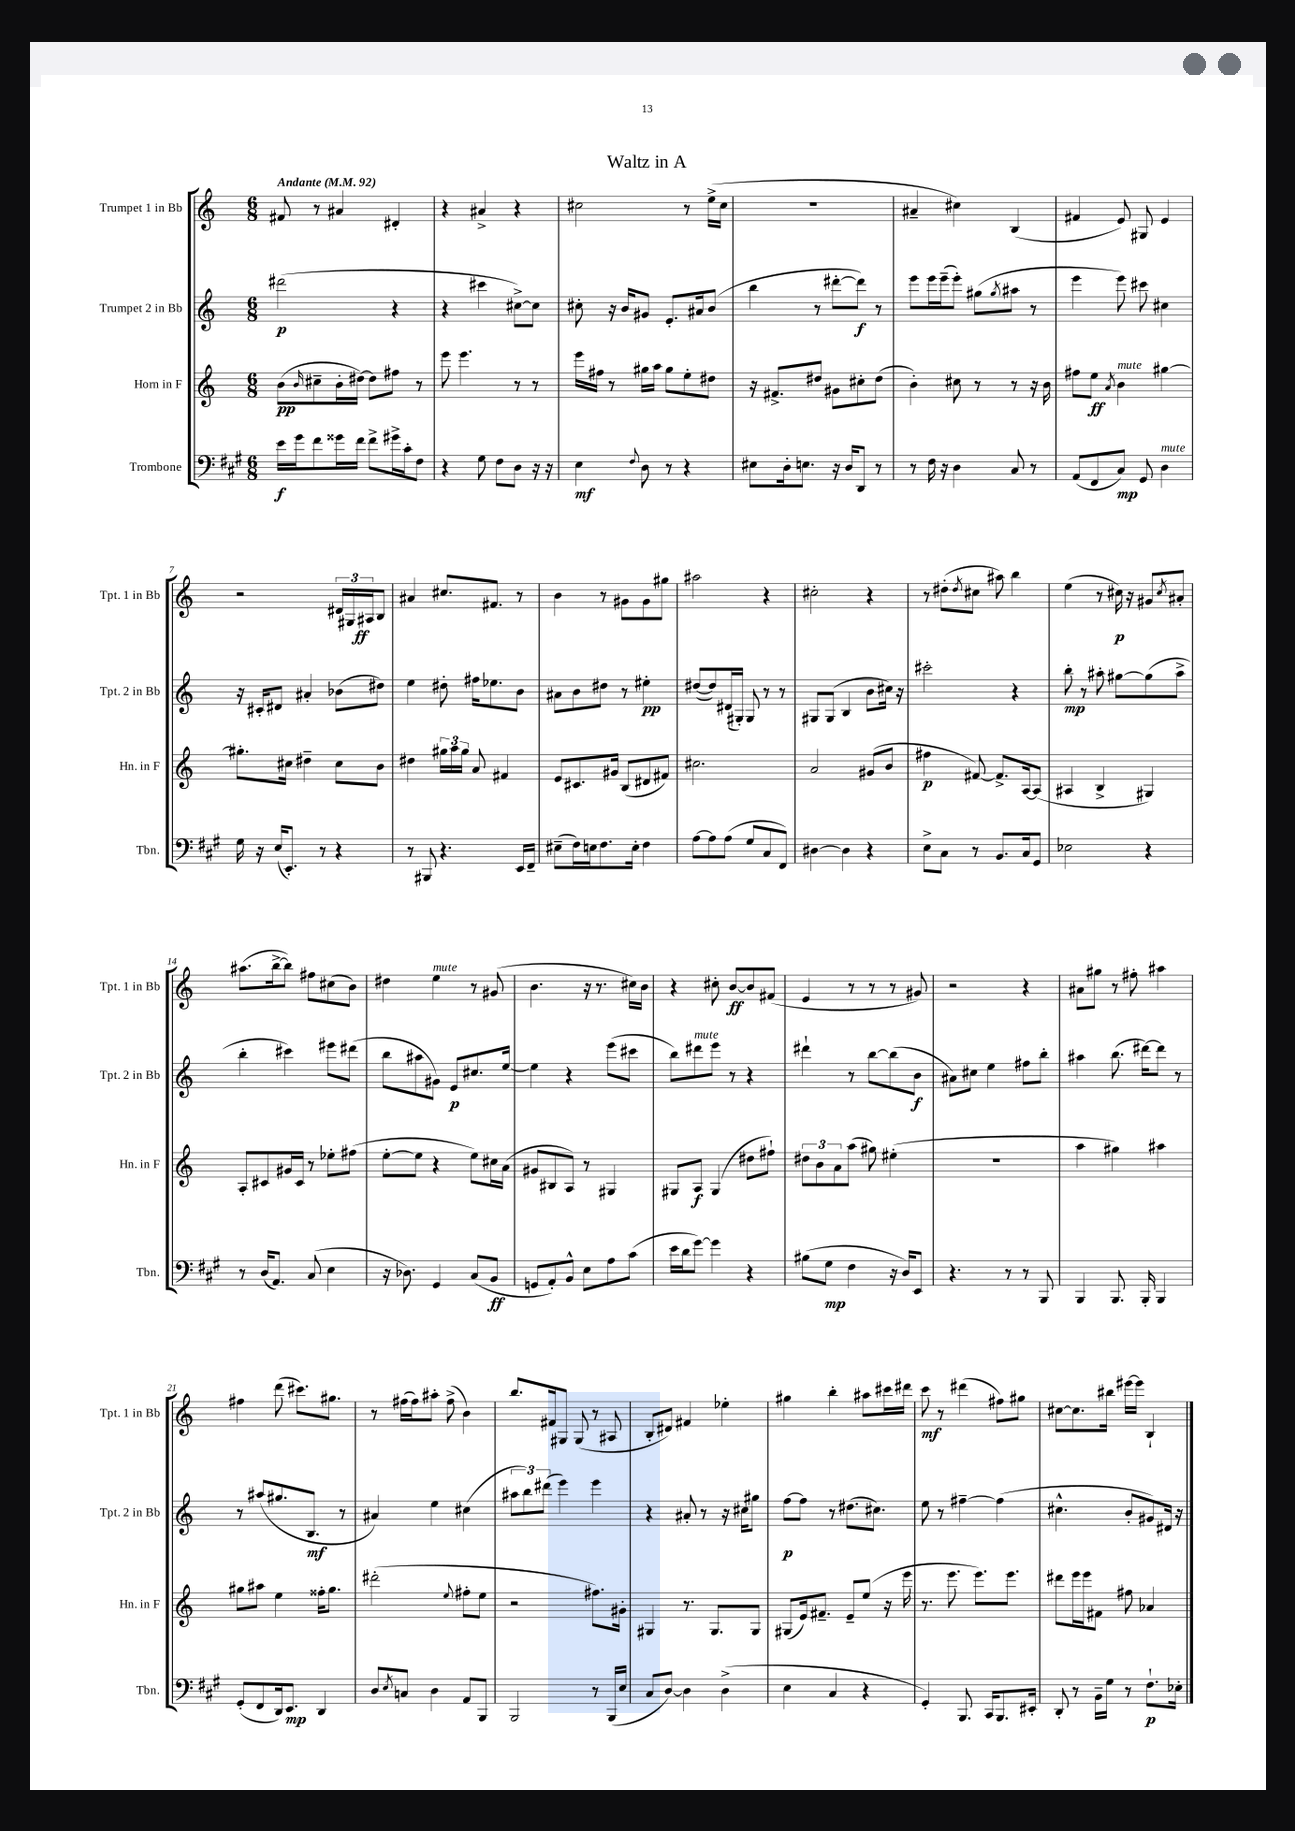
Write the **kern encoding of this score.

**kern	**kern	**kern	**kern
*staff4	*staff3	*staff2	*staff1
*clefF4	*clefG2	*clefG2	*clefG2
*k[f#c#g#]	*k[]	*k[]	*k[]
*M6/8	*M6/8	*M6/8	*M6/8
*MM92	*MM92	*MM92	*MM92
16e	(8b	(2ddd#	8f#
16g#	.	.	.
.	16qqb	.	.
8f#	8cc#~	.	8r
16g##	16b'	.	4a#
16f#	[16dd#)	.	.
8f#^	8dd#]	.	.
16g#^	8ff#	4r	4d#'
16c#'	.	.	.
8F#	8r	.	.
=	=	=	=
4r	8eee	4r	4r
.	4.eee	.	.
8G#	.	4ccc#	4a#^
8F#	.	.	.
8D	8r	[8cc#^)	4r
16r	8r	8cc#]	.
16r	.	.	.
=	=	=	=
4E	16eee	8cc#'	2cc#
.	16ff#	.	.
.	8r	16r	.
.	.	16b	.
8qqF#	.	.	.
8D	16gg#	8g#	.
.	16aa	.	.
8r	8gg#	8.e'	.
4r	8ee'	.	8r
.	.	16a#	.
.	8dd#	(8b	(16ee^
.	.	.	16cc#
=	=	=	=
8E#	16r	4bb	2.r
.	8.f#^	.	.
16D'	.	.	.
8.E	.	.	.
.	8dd#	8r	.
16r	8g#	[8ddd#'	.
16D	.	.	.
8DD	8cc#'	8ddd#])	.
8r	(8dd#	8r	.
=	=	=	=
8r	4b')	8eee	4a#~
16F#	.	16eee	.
16r	.	(16eee~	.
4D	8cc#	8eee')	4cc#)
.	8r	(8gg#	.
.	.	8qgg#	.
8C#	8r	8aa#	(4B
8r	16r	8r	.
.	16b	.	.
=	=	=	=
(8AA	8ff#	4eee	4f#
8FF#	8ee	.	.
.	8qa	.	.
8C#)	4b	8eee)	8e)
8GG#	.	8ccc#	8G#
4D	[4gg#	4cc#	4e
=	=	=	=
16G#	8.gg#']	16r	2r
16r	.	16c#'	.
(16E	.	8d#	.
8.EE')	16cc#	.	.
.	4dd#~	4a#'	.
8r	.	.	.
4r	8cc#	(8b-	24d#
.	.	.	24G#
.	.	.	24A#
.	8b	8dd#)	8B
=	=	=	=
8r	4dd#	4ee	4a#
8BBB#	.	.	.
4.r	24gg#	8dd#'	8.cc#
.	24aa	.	.
.	24gg#	.	.
.	8a	16ff#	.
.	.	8.ee-	8.f#
.	4f#	.	.
16EE	.	8b	8r
16FF#~	.	.	.
=	=	=	=
(8E#~	8e	8a#	4b
16F#)	8.c#	8b	.
16E	.	.	.
8.F#	.	8dd#	8r
.	16g#	.	.
.	(8B	8r	8g#
16E'	.	.	.
4F#	8d#	4ee#'	8g#
.	8f#)	.	8gg#
=	=	=	=
[8A	2.cc#	([8dd#	2aa#
8A]	.	8dd#])	.
(8A	.	(16d#	.
.	.	16G#')	.
8G#	.	8G#	.
8C#	.	8r	4r
8FF#)	.	8r	.
=	=	=	=
[4D#	2a	8G#	2cc#'
.	.	(8G#	.
4D#]	.	4B	.
4r	(8g#	8b	4r
.	8b	16cc#)	.
.	.	16r	.
=	=	=	=
8E^	4ff#	2ccc#'	8r
8C#	.	.	(8dd#'
.	.	.	8qdd#
8r	[8f#)	.	8cc#
8.BB	8.f#^]	.	8aa#)
.	.	4r	4bb
16C#	[16A	.	.
8GG#	(8A]	.	.
=	=	=	=
2E-	4A#	8bb'	(4ee
.	.	8r	.
.	4B^	8aa#'	8r
.	.	[8gg#	16cc#)
.	.	.	16r
4r	4G#)	(8gg#]	8g#
.	.	.	8qcc#
.	.	8aa#^	8a#'
=	=	=	=
8r	8A'	4bb'	(8.aa#
(16D	8c#	.	.
8.AA)	.	.	[16bb^
.	16g#	4ccc#)	8bb])
.	16c#	.	.
(8C#	8r	.	8ff#
4E	8ee-'	8eee#	(8cc#
.	(8ff#	(8ddd#	8b)
=	=	=	=
16r	[8ee'	8bb	4dd#
8.D-)	.	.	.
.	8ee]	8aa#	.
4GG#	4r	8g#)	4ee
.	.	8e	.
(8C#	8ee)	8.cc#	8r
8BB	16cc#	.	(8g#
.	(16a	[16ee	.
=	=	=	=
8GG	8g#	4ee]	4.b
8AA')	8B#	.	.
8BB^^	8A)	4r	.
8E	8r	.	16r
.	.	.	8.r
8A	4G#	(8eee	.
(8c#	.	8ccc#	16cc#)
.	.	.	16b
=	=	=	=
16e	8G#	8bb)	4r
16d	.	.	.
[8g#)	8A	8ddd#	.
4g#]	(4G#	8eee	8cc#'
.	.	8r	[8b
4r	8dd#	4r	8b]
.	8ff#`)	.	(8f#
=	=	=	=
(8B#	12dd#	4ddd#`	4e
.	12b	.	.
8G#	.	.	.
.	12a	.	.
4F#	(8aa	8r	8r
.	8gg#)	[8bb	8r
16r	(4ee#'	(8bb]	8r
16D)	.	.	.
8EE	.	8b	8g#)
=	=	=	=
4.r	2.r	8a#)	2r
.	.	8cc#	.
.	.	4ee	.
8r	.	.	.
8r	.	8ff#	4r
8BBB	.	8bb'	.
=	=	=	=
4BBB	4aa	4aa#	8a#
.	.	.	8gg#
8.BBB	4gg#)	(8.bb	8r
.	.	.	8ff#'
16BBB'	.	[16ddd#)	.
4BBB	4aa#	8ddd#]	4aa#
.	.	8r	.
=	=	=	=
(8GG#'	8gg#	8r	4ff#
8FF#	8aa#	(8aa#	.
16DD)	4ee	8.gg#	(8ddd
8.EE	.	.	.
.	.	.	8.ccc#)
.	.	8.B	.
4DD	16ff##'	.	.
.	8.gg#	.	8.gg#
.	.	8r	.
=	=	=	=
8D	(2ddd#'	4a#)	8r
8qE	.	.	.
8C	.	.	(16ff#
.	.	.	16ff#)
4D	.	4ee	8aa#'
.	.	.	(8ff#^
.	8qqee	.	.
8AA	8ff#'	(4cc#	4b)
8BBB	8ee	.	.
=	=	=	=
2BBB	2r	12aa#	8.bb
.	.	12bb)	.
.	.	(12ddd#	.
.	.	.	16f#
.	.	4eee)	8G#
.	.	.	(8G#
8r	8.ff#)	4eee	8r
(16BBB	.	.	8A#
16E	16g#'	.	.
=	=	=	=
8C#	4G#	4r	8B'
[8D)	.	.	8d#)
4D]	8.r	8a#'	4f#
.	.	8r	.
.	8.G#	.	.
(4D^	.	16r	4ee-'
.	.	16cc#	.
.	8G#	8gg#	.
=	=	=	=
4E	(8G#	[8ff	4gg#
.	16e)	8ff]	.
.	8.f#~	.	.
4C#	.	8r	4bb'
.	8e~	(8.dd#	.
4r	(8ee	.	8aa#
.	.	8.cc#)	.
.	16r	.	16ccc#
.	16eee	.	16ddd#
=	=	=	=
4GG#')	8.r	8ee	8ccc
.	.	8r	8r
.	8.eee	.	.
8.BBB	.	[4ff#~	(4ddd#
.	8.eee)	.	.
16CC#	.	.	.
8.BBB	.	(4ff#]	8ff#)
.	8.eee	.	.
.	.	.	8gg#
16EE#'	.	.	.
=	=	=	=
8DD'	8ddd#	4.cc#^^	[8cc#
8r	16eee	.	8.cc#]
.	16eee	.	.
16BB~	8f#	.	.
16G#	.	.	16bb#
8r	8ff#	8b'	[16eee#
.	.	.	16eee#]
8.F#`	4a-	8g#)	4B`
.	.	16d#	.
16E-'	.	16r	.
==	==	==	==
*-	*-	*-	*-
